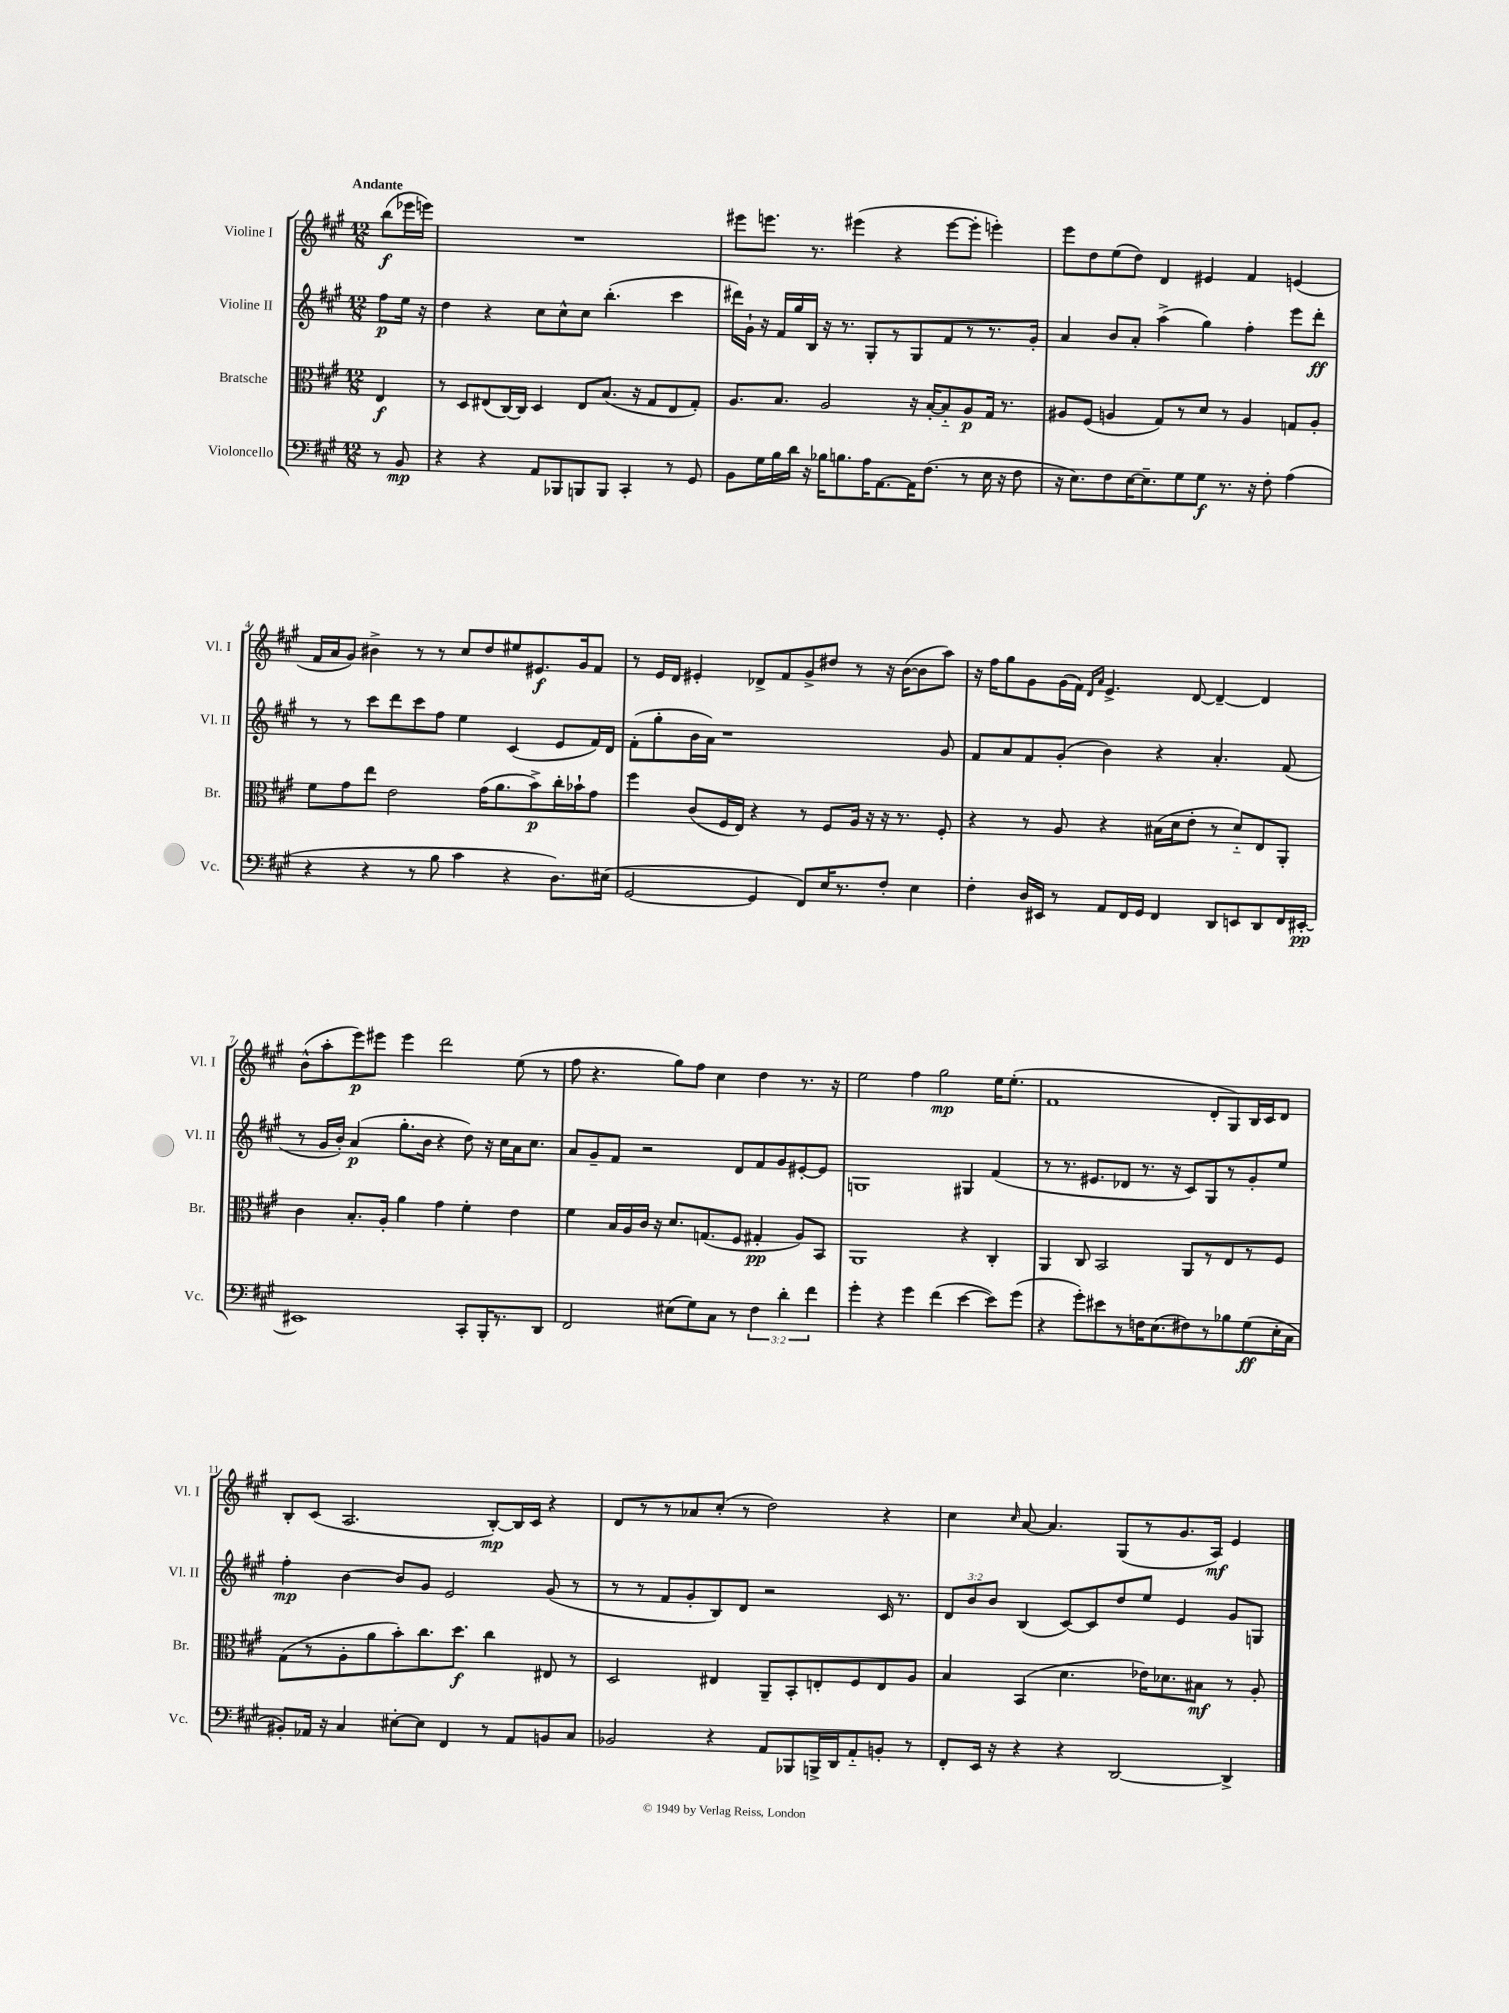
<<
\new StaffGroup <<
\new Staff = "s0" \with { instrumentName = "Violine I" shortInstrumentName = "Vl. I" } {
    \clef treble \key a \major \numericTimeSignature \time 12/8 \partial 4 \tempo "Andante"
    \autoBeamOff b''8[\f( ees'''16 e'''16]) |
    R1. |
    eis'''8[ e'''8.] r8. eis'''4( r4 eis'''8[~ eis'''8]-. e'''4-.) |
    e'''8[ d''8 e''8( d''8]) d'4 eis'4 fis'4 e'4( |
    fis'16[ a'16 gis'8]) bis'4-> r8 r8 cis''8[ d''8 eis''8 eis'8.\f gis'16 fis'8] |
    r8 e'16[ d'16] eis'4-. des'8[-> fis'8 gis'8-> dis''8] r8 r16 b'16[~( b'8 a''8]) |
    r16 fis''16[ gis''8 gis'8 gis'16( fis'16]) \grace { d'16[ a'16] } e'4.-> d'8~ d'4~-- d'4 |
    b'8[-^( a''8-. e'''8\p) eis'''8] eis'''4 d'''2 e''8( r8 |
    fis''8 r4. gis''8[) fis''8] cis''4 d''4 r8. r16 |
    e''2 fis''4 gis''2\mp e''16[ e''8.]-.( |
    fis'1 d'8[-. gis8) b16 cis'16 d'8] |
    b8[-. cis'8]( a2. b8[~-.\mp) b16 cis'16] r4 |
    d'8[ r8 r8 aes'8 cis''8]-.( r8 d''2) r4 |
    cis''4 \grace { cis''16 } a'8~ a'4. gis8[( r8 gis'8. a16]\mf) e'4 \bar "|." |
}
\new Staff = "s1" \with { instrumentName = "Violine II" shortInstrumentName = "Vl. II" } {
    \clef treble \key a \major \numericTimeSignature \time 12/8 \override Staff.TupletNumber.text = #tuplet-number::calc-fraction-text \partial 4
    \autoBeamOff fis''8[\p e''16] r16 |
    d''4 r4 cis''8[ cis''8-^ cis''8] b''4.-.( cis'''4 |
    dis'''16[) gis'16]-! r16 fis'16[ gis''16 b16] r16 r8. gis8[-. r8 gis8 fis'8 r8 r8. gis'16]-. |
    a'4 b'8[ a'8]-. a''4->( gis''4) fis''4-. e'''8[ d'''8]-.\ff |
    r8 r8 cis'''8[ d'''8 cis'''8 fis''8] e''4 cis'4( e'8[ fis'16) d'16] |
    fis'8[-.( gis''8-. b'16 a'16]) r1 gis'8 |
    fis'8[ a'8 fis'8 gis'8]-.( b'4) r4 a'4.-. fis'8( |
    r8 gis'16[ b'16]-.) a'4\p( gis''8.[-. b'16] r4 d''8) r16 cis''16[ a'16 cis''8.] |
    a'8[ gis'8-- fis'8] r2 d'8[ fis'8 gis'8 eis'8~-. eis'8] |
    g1 gis4 fis'4( |
    r8 r8. eis'8.[ des'8] r8. r16 cis'8[) gis8 r8 gis'8-. e''8] |
    fis''4-.\mp b'4~ b'8[ gis'8] e'2 gis'8( r8 |
    r8 r8 fis'8[ gis'8-. b8) d'8] r2 cis'16 r8. |
    \tuplet 3/2 { d'8[ b'8 b'8] } b4( cis'8[~) cis'8 d''8 e''8] e'4 gis'8[ g8] \bar "|." |
}
\new Staff = "s2" \with { instrumentName = "Bratsche" shortInstrumentName = "Br." } {
    \clef alto \key a \major \numericTimeSignature \time 12/8 \partial 4
    \autoBeamOff e4\f |
    r8 d8[ eis8( cis16~) cis16] d4 eis8[ b8.]( r16 gis8[ eis8 gis8]-.) |
    a8.[ b8.] a2 r16 b16[~-. b8-_ a8\p gis16] r8. |
    ais8[ fis8]( a4 gis8[) r8 d'8] r8 a4 g8[ a8]-. |
    fis'8[ gis'8 e''8] e'2 gis'16[( a'8. b'8->\p) cis''16-. bes'16-! gis'8] |
    fis''4 cis'8[( fis16 e16]) r4 r8 fis8[ a16] r16 r16 r8. fis8-. |
    r4 r8 a8 r4 bis16[( d'16 e'8]-. r8 d'8[-_) e8 a,8]-. |
    cis'4 b8.[-. a16]-. a'4 gis'4 fis'4-. e'4 |
    fis'4 b16[ a16 cis'16] r16 d'8.[ g8.( fis8] gis4-.\pp a8[) b,8] |
    a,1 r4 cis4-. |
    a,4 cis8 b,2 a,8[ r8 e8 r8 fis8] |
    gis8[( r8 a8-. a'8 b'8-.) cis''8. d''8.]\f cis''4 eis8 r8 |
    d2 eis4 a,8[-- b,8-. e8-. fis8 e8 a8] |
    b4 b,4( d'4. ees'16[) des'8. bis8]\mf r8 a8-. \bar "|." |
}
\new Staff = "s3" \with { instrumentName = "Violoncello" shortInstrumentName = "Vc." } {
    \clef bass \key a \major \numericTimeSignature \time 12/8 \override Staff.TupletNumber.text = #tuplet-number::calc-fraction-text \partial 4
    \autoBeamOff r8 b,8\mp |
    r4 r4 a,8[ bes,,8 b,,8 b,,8] cis,4-. r8 gis,8 |
    b,8[ gis16 b16 d'16] r16 bes16[ b8. a16 a,8.~ a,16 fis8.]( r8 e16 r16 fis8 |
    r16 e8.[) fis8 e16~ e8.-- gis8 gis8]\f r8. r16 fis8-. a4( |
    r4 r4 r8 b8 cis'4 r4 d8.[) eis16]( |
    gis,2~ gis,4 fis,8[) e16 r8. fis8]-. e4 |
    fis4-. d16[ eis,16] r8 a,8[ fis,16 gis,16] fis,4 d,8[ e,8 d,8 fis,16 eis,16]~-.\pp |
    eis,1 cis,8[-. b,,16-. r8. d,8] |
    fis,2 eis8[( gis8) cis8] r8 \tuplet 3/2 { fis4 d'4-. fis'4 } |
    gis'4-. r4 gis'4 fis'4( e'4~ e'8[) gis'8]( |
    r4 gis'8[-.) eis'8 r8 f16 e8.( fis8) r8 bes8 gis8\ff( e16-. cis16] |
    bis,8[-.) aes,16] r16 cis4 eis8[~-. eis8] fis,4 r8 aes,8[ b,8 cis8] |
    bes,2 r4 a,8[ bes,,8 b,,16-> d,16 a,8-_ b,8]-. r8 |
    fis,8[-. e,16] r16 r4 r4 d,2~ d,4-> \bar "|." |
}
>>
>>
